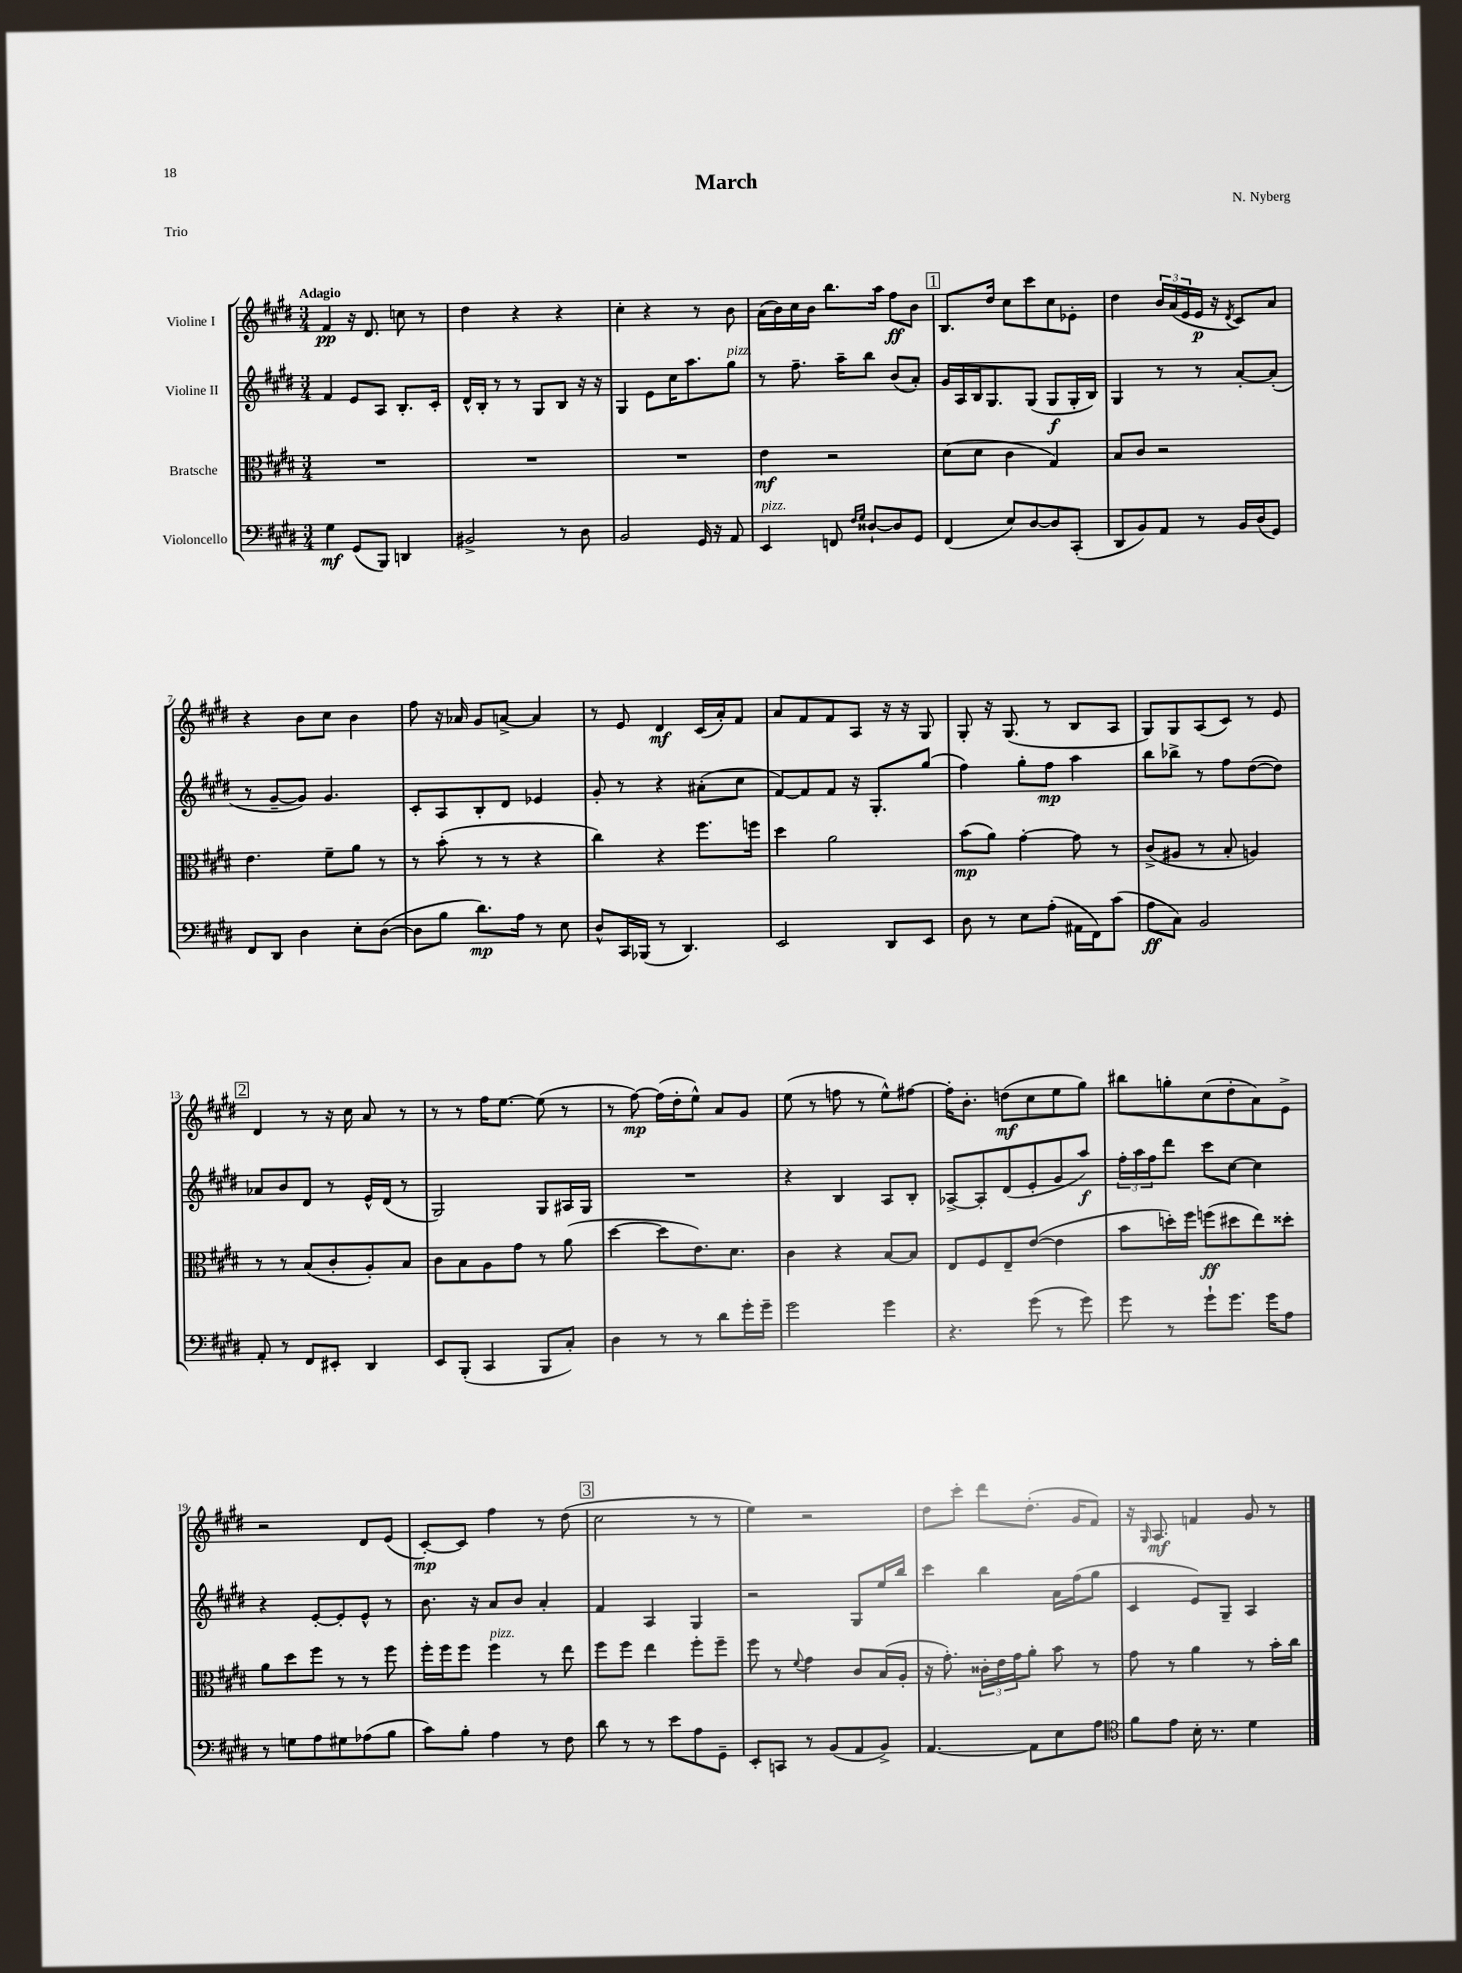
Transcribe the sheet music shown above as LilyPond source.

\header { title = "March" composer = "N. Nyberg" piece = "Trio" }
<<
\new StaffGroup <<
\new Staff = "s0" \with { instrumentName = "Violine I" } {
    \clef treble \key e \major \numericTimeSignature \time 3/4 \tempo "Adagio"
    fis'4\pp r16 dis'8. c''8 r8 |
    dis''4 r4 r4 |
    cis''4-. r4 r8 b'8 |
    a'16( b'16) cis''16 b'16 b''8. a''16 fis''8\ff b'8 |
    \mark \markup { \box "1" } b8. dis''16 cis''8 cis'''8 cis''8 ees'8-. |
    dis''4 \tuplet 3/2 { b'16 a'16( e'16 } e'16\p r16 \acciaccatura { dis'8 } cis'8) a'8 |
    r4 b'8 cis''8 b'4 |
    fis''8 r16 aes'16 gis'8 a'8~-> a'4 |
    r8 e'8 dis'4\mf cis'16( a'16-.) fis'8 |
    a'8 fis'8 fis'8 a8 r16 r16 gis8 |
    gis8-. r16 gis8.( r8 b8 a8 |
    gis8) gis8 a8( cis'8) r8 e'8 |
    \mark \markup { \box "2" } dis'4 r8 r16 cis''16 a'8 r8 |
    r8 r8 fis''16 e''8.~ e''8( r8 |
    r8 fis''8~\mp) fis''16( dis''16-. e''8-^) a'8 gis'8 |
    e''8( r8 f''8 r8 e''8-^) fis''8~ |
    fis''16-. b'8.-. d''8\mf( cis''8 e''8 gis''8) |
    bis''8 g''8-. cis''8( dis''8-. a'8) e'8-> |
    r2 dis'8 e'8( |
    cis'8~-.\mp) cis'8 fis''4 r8 dis''8( |
    \mark \markup { \box "3" } cis''2 r8 r8 |
    e''4) r2 |
    dis''8 cis'''8-. dis'''8 dis''8.-.( gis'16 fis'8) |
    r16 \grace { gis16 } a8.\mf f'4 gis'8 r8 \bar "|." |
}
\new Staff = "s1" \with { instrumentName = "Violine II" } {
    \clef treble \key e \major \numericTimeSignature \time 3/4
    fis'4 e'8 a8 b8.-. cis'16-. |
    dis'16-^ b16-. r8 r8 gis8 b8 r16 r16 |
    gis4 e'8 cis''16 a''8. gis''8^\markup { \italic "pizz." } |
    r8 fis''8.-- a''16-- b''8 b'8( a'8-.) |
    \mark \markup { \box "1" } gis'16 a16 b16 gis8. gis8( gis8\f gis16-. b16) |
    gis4 r8 r8 a'8~-. a'8-.( |
    r8 gis'8~-- gis'8) gis'4. |
    cis'8-. a8 b8-. dis'8 ees'4 |
    gis'8-. r8 r4 ais'8-.( cis''8 |
    fis'8~) fis'8 fis'8 r16 gis8.-. gis''8( |
    fis''4) gis''8-. fis''8\mp a''4 |
    b''8 bes''8-> r8 fis''8 dis''8~( dis''8) |
    \mark \markup { \box "2" } aes'8 b'8 dis'8 r8 e'16-^ dis'16( r8 |
    gis2) gis8 ais16 gis16 |
    R2. |
    r4 b4 a8 b8-. |
    aes8~-> aes8-. dis'8( e'8-. gis'8 a''8\f) |
    \tuplet 3/2 { fis''16-. a''16 fis''16 } dis'''8 cis'''8 cis''8~ cis''4 |
    r4 e'8~-. e'8-. e'8-^ r8 |
    b'8. r16 a'8 b'8 a'4-. |
    \mark \markup { \box "3" } fis'4 a4 gis4 |
    r2 gis8 e''16 b''16 |
    cis'''4 b''4 a'16 fis''16( gis''8 |
    cis'4 e'8) gis8-- a4 \bar "|." |
}
\new Staff = "s2" \with { instrumentName = "Bratsche" } {
    \clef alto \key e \major \numericTimeSignature \time 3/4
    R2. |
    R2. |
    R2. |
    e'4\mf r2 |
    \mark \markup { \box "1" } dis'8( dis'8 cis'4 gis4) |
    b8 cis'8 r2 |
    e'4. fis'8-- a'8 r8 |
    r8 b'8-.( r8 r8 r4 |
    cis''4) r4 fis''8. f''16 |
    dis''4 a'2 |
    b'8\mp( a'8) gis'4~-. gis'8 r8 |
    cis'8->( ais8 r8 b8-. a4) |
    \mark \markup { \box "2" } r8 r8 b8( cis'8-. a8-.) b8 |
    cis'8 b8 a8 gis'8 r8 a'8( |
    dis''4~ dis''8 e'8.) dis'8. |
    cis'4 r4 b8~ b8 |
    e8 fis8 e8-- e'8~( e'4 |
    b'8 d''16-.) fis''16 f''8\ff( dis''8 e''8) disis''8-. |
    a'8 dis''8 fis''8 r8 r8 fis''8 |
    fis''16-. fis''16 fis''8 fis''4^\markup { \italic "pizz." } r8 e''8 |
    \mark \markup { \box "3" } fis''8 fis''8 e''4 fis''8-. fis''8-- |
    fis''8 r8 \appoggiatura { fis'8 } gis'4 cis'8 b16( a16-. |
    r16 gis'8.-.) \tuplet 3/2 { cisis'16-. e'16 gis'16 } a'8-. b'8 r8 |
    gis'8 r8 a'4 r8 b'16-. cis''16 \bar "|." |
}
\new Staff = "s3" \with { instrumentName = "Violoncello" } {
    \clef bass \key e \major \numericTimeSignature \time 3/4
    gis4\mf gis,8( b,,8) d,4 |
    bis,2-> r8 dis8 |
    b,2 gis,16 r16 a,8 |
    e,4^\markup { \italic "pizz." } f,8 \grace { fis16 gis16 } disis8~-! disis8 gis,8 |
    \mark \markup { \box "1" } fis,4( e8) dis8~ dis8 cis,8-.( |
    dis,8 b,8) a,8 r8 b,16 dis16( gis,8) |
    fis,8 dis,8 dis4 e8-. dis8~( |
    dis8 b8 dis'8.\mp) a16 r8 e8 |
    dis8-^ cis,16 bes,,16( r8 dis,4.) |
    e,2 dis,8 e,8 |
    dis8 r8 e8 a8-.( ais,16 fis,16) cis'8( |
    a8\ff cis8) b,2 |
    \mark \markup { \box "2" } a,8-. r8 fis,8 eis,8-. dis,4 |
    e,8 b,,8-.( cis,4 b,,8 cis8-.) |
    dis4 r8 r8 dis'8 gis'16-. gis'16-- |
    gis'2 gis'4 |
    r4. gis'8( r8 gis'8) |
    gis'8 r8 gis'8-! gis'8. gis'16 a8 |
    r8 g8 a8 gis8 aes8( b8 |
    cis'8) b8-. a4 r8 fis8 |
    \mark \markup { \box "3" } dis'8 r8 r8 e'8 a8 gis,8-- |
    e,8-. c,8 r8 b,8( a,8 b,8->) |
    a,4.~ a,8 e8 a8 |
    \clef tenor fis'8 e'8 b16-. r8. dis'4 \bar "|." |
}
>>
>>
